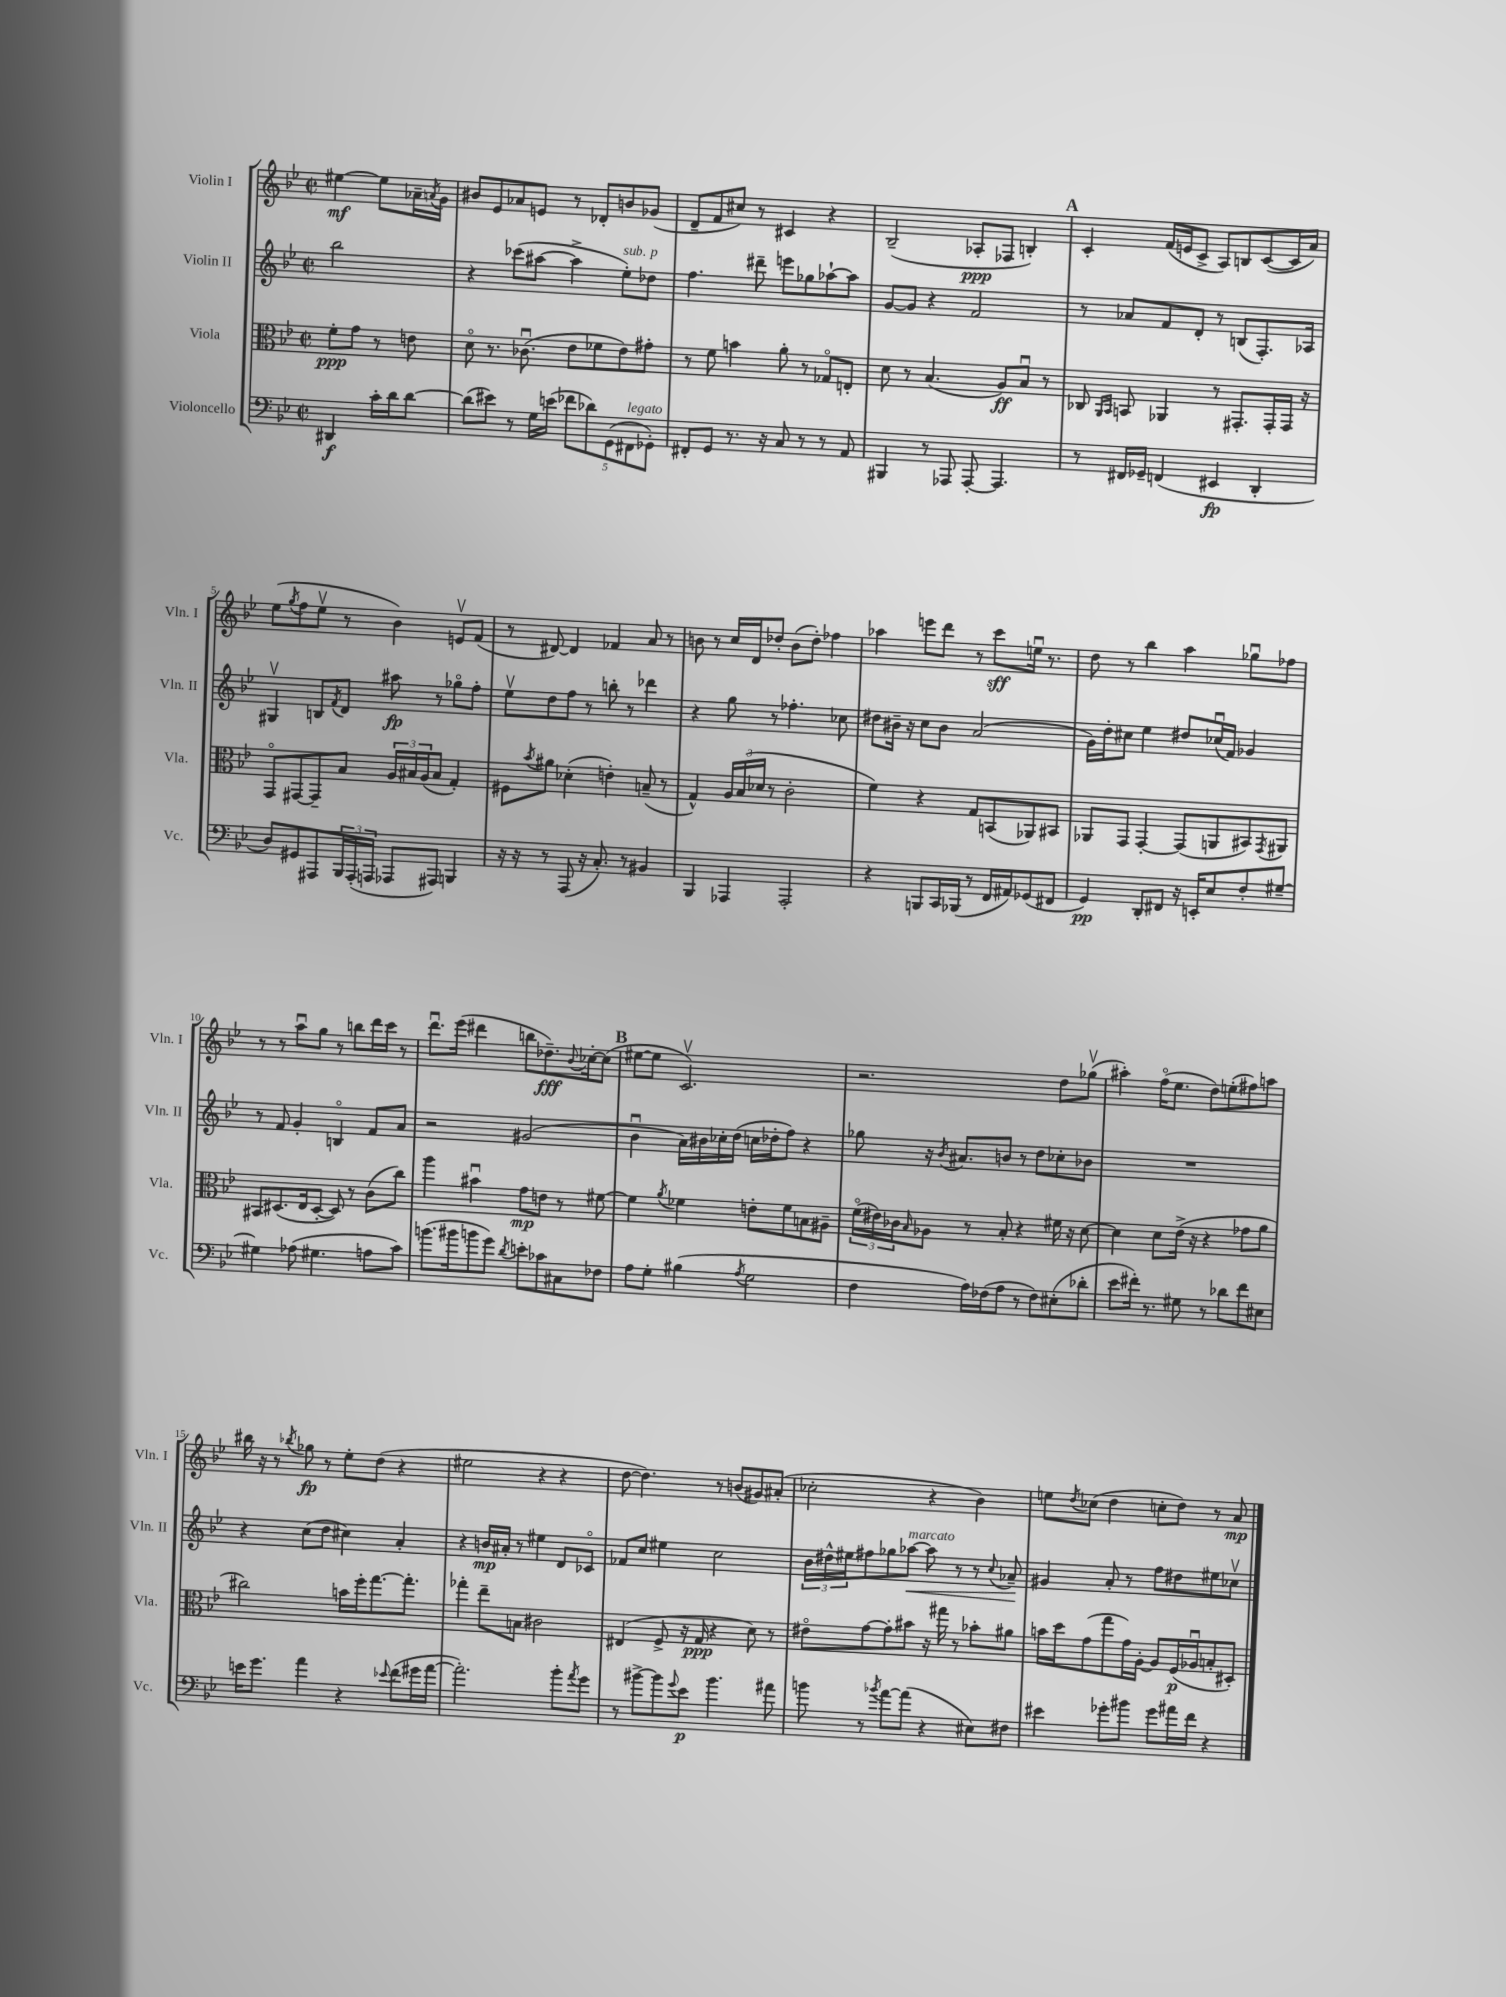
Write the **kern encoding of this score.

**kern	**dynam	**kern	**dynam	**kern	**dynam	**kern	**dynam
*part4	*part4	*part3	*part3	*part2	*part2	*part1	*part1
*staff4	*staff4	*staff3	*staff3	*staff2	*staff2	*staff1	*staff1
*I"Violoncello	*	*I"Viola	*	*I"Violin II	*	*I"Violin I	*
*I'Vc.	*	*I'Vla.	*	*I'Vln. II	*	*I'Vln. I	*
*clefF4	*	*clefC3	*	*clefG2	*	*clefG2	*
*k[b-e-]	*	*k[b-e-]	*	*k[b-e-]	*	*k[b-e-]	*
*M2/2	*	*M2/2	*	*M2/2	*	*M2/2	*
*met(c|)	*	*met(c|)	*	*met(c|)	*	*met(c|)	*
=	=	=	=	=	=	=	=
4DD#X/	f	8f'\L	ppp	2bb-\	.	[4ee#X\	mf
.	.	8g\J	.	.	.	.	.
16c'\LL	.	8r	.	.	.	8ee#\L]	.
16d\J	.	.	.	.	.	.	.
[8d\J	.	8en\	.	.	.	16a-X~\L	.
.	.	.	.	.	.	8qan/	.
.	.	.	.	.	.	16g\JJ	.
=1	=1	=1	=1	=1	=1	=1	=1
(8d\L]	.	8d\	.	4r	.	8b#X/L	.
8e#X\J)	.	8.r	.	.	.	8e-/	.
8r	.	.	.	(8ccc-X\L	.	8a-X/	.
.	.	(8.c-Xu\	.	.	.	.	.
16G\LL	.	.	.	[8aa#X\J	.	8en/J	.
(16en\JJ	.	.	.	.	.	.	.
10f-X\L	.	8e-\L	.	4aa#^\]	.	8r	.
10d-X\)	.	.	.	.	.	.	.
.	.	8f-X\	.	.	.	8d-X'/L	.
(10GG\	.	.	.	.	.	.	.
!	!	!	!	!LO:TX:a:i:t=sub. p	!	!	!
.	.	8e-\)	.	8ee-'\L)	.	8bn/	.
!LO:TX:a:i:t=legato	!	!	!	!	!	!	!
10FF#X\	.	.	.	.	.	.	.
.	.	8g#X'\J	.	8dd-X\J	.	(8g-X/J	.
10GG-X'\J)	.	.	.	.	.	.	.
=2	=2	=2	=2	=2	=2	=2	=2
8FF#X'/L	.	8r	.	4.ff\	.	8d~/L	.
8GG/J	.	8f\	.	.	.	8f/	.
8.r	.	4bn\	.	.	.	8cc#X/J)	.
.	.	.	.	8ddd#X~\	.	8r	.
16r	.	.	.	.	.	.	.
8C/	.	8a'\	.	8eeen\L	.	4c#X/	.
8r	.	8r	.	8gg-X\	.	.	.
8r	.	8G-X/L	.	[8aa-X`\	.	4r	.
8AA/	.	8En'/J	.	8aa-\J]	.	.	.
=3	=3	=3	=3	=3	=3	=3	=3
4BBB#X/	.	8d\	.	[8g/L	.	(2B-~/	.
.	.	8r	.	8g/J]	.	.	.
8r	.	(4.B-/	.	4r	.	.	.
8AAA-X/	.	.	.	.	.	.	.
[8AAA-'/	.	.	.	2f/	.	8A-X'/L	ppp
4.AAA-/]	.	8A/L)	ff	.	.	8F-X/J	.
.	.	8B-u/J	.	.	.	4Bn'/)	.
.	.	8r	.	.	.	.	.
!!LO:REH:place=s1:t=A
=4	=4	=4	=4	=4	=4	=4	=4
8r	.	8C-X/	.	8r	.	4c'/	.
.	.	16qqAA/LL	.	.	.	.	.
.	.	16qqBB-/JJ	.	.	.	.	.
16FF#X/LL	.	8BBn/	.	8a-X/L	.	.	.
16GG-X~/JJ	.	.	.	.	.	.	.
(4FFn/	.	4AA-X/	.	8f/	.	(16f/LL	.
.	.	.	.	.	.	16en/J	.
.	.	.	.	8d'/J	.	8c^/J	.
4EE#X/	fp	8r	.	8r	.	8A/L)	.
.	.	8.GG#X'/L	.	(8Bn/L	.	8Bn/	.
4DD'/	.	.	.	8.F'/)	.	([8c/	.
.	.	16GG#'/L	.	.	.	.	.
.	.	16GG#/JJ	.	.	.	16c/L]	.
.	.	16r	.	16A-X/Jk	.	16a/JJ)	.
!!LO:LB:g=z
=5	=5	=5	=5	=5	=5	=5	=5
8D/L)	.	8GG/L	.	4G#Xv/	.	(8ee-\L	.
.	.	.	.	.	.	8qgg/	.
8GG#X/	.	[8GG#X/	.	.	.	8ff\	.
8AAA#X/	.	8GG#~/]	.	8Bn/L	.	8ee-v\J	.
.	.	.	.	8qf/	.	.	.
24BBB-/L	.	8B-/J	.	8d/J	.	8r	.
(24AAA#'/	.	.	.	.	.	.	.
24AAAn/JJ	.	.	.	.	.	.	.
8AAA-X/L	.	24A/LL	.	8aa#X\	fp	4b-\)	.
.	.	24B#X/	.	.	.	.	.
.	.	(24A/J	.	.	.	.	.
8AAA#X/J)	.	8B#/J	.	8r	.	.	.
4BBBn/	.	4G'/)	.	8gg-X\L	.	8env/L	.
.	.	.	.	8ff'\J	.	(8f/J	.
=6	=6	=6	=6	=6	=6	=6	=6
16r	.	8F#X\L	.	8ee-v\L	.	8r	.
16r	.	.	.	.	.	.	.
.	.	8qb-/	.	.	.	.	.
8r	.	8a#X\J	.	8dd\	.	[8d#X/)	.
(8AAA/	.	(4d-X'\	.	8ff\J	.	4d#/]	.
16r	.	.	.	8r	.	.	.
8.C'/)	.	.	.	.	.	.	.
.	.	4en'\)	.	8bbn'\	.	4f-X/	.
8r	.	.	.	8r	.	.	.
4BB#X/	.	(8Bn~/	.	4ddd-X\	.	8a/	.
.	.	8r	.	.	.	8r	.
=7	=7	=7	=7	=7	=7	=7	=7
4BBB-/	.	4G^^/)	.	4r	.	8bn\	.
.	.	.	.	.	.	8r	.
4AAA-X/	.	24A/LL	.	8gg\	.	16cc/LL	.
.	.	(24B-/	.	.	.	.	.
.	.	.	.	.	.	16d/J	.
.	.	24d-X/JJ	.	.	.	.	.
.	.	8r	.	8r	.	8dd-X'/J	.
2AAA-'/	.	2c'\	.	4.ff-X'\	.	(8b\L	.
.	.	.	.	.	.	8dd-'\J)	.
.	.	.	.	.	.	4ff-X\	.
.	.	.	.	8cc-X\	.	.	.
=8	=8	=8	=8	=8	=8	=8	=8
4r	.	4f\)	.	8dd#X\L	.	4aa-X\	.
.	.	.	.	16b#X~\Jk	.	.	.
.	.	.	.	16r	.	.	.
8BBBn/L	.	4r	.	8cc\L	.	8eeen\L	.
16CC/L	.	.	.	8b#\J	.	8ddd\J	.
(16BBB-X/JJ	.	.	.	.	.	.	.
8r	.	8G/L	.	(2a/	.	8r	.
16FF/LL	.	(8BBn/	.	.	.	8ccc\L	sff
16AA#X/J)	.	.	.	.	.	.	.
(8GG-X/	.	8AA-X/)	.	.	.	16eenu\Jk	.
.	.	.	.	.	.	8.r	.
8FF#X/J	.	8BB#X/J	.	.	.	.	.
=9	=9	=9	=9	=9	=9	=9	=9
4GG/)	pp	8AA-X/L	.	16g\LL)	.	8dd\	.
.	.	.	.	16dd'\J	.	.	.
.	.	8GG/J	.	8cc#X\J	.	8r	.
8DD'/L	.	[4GG'/	.	4ee-\	.	4bb-\	.
8FF#X/J	.	.	.	.	.	.	.
16r	.	(8GG/L]	.	8dd#X/L	.	4aa\	.
16EEn'/KL	.	.	.	.	.	.	.
8E-/	.	8AAn/	.	(16cc-Xu/L	.	.	.
.	.	.	.	16f/JJ)	.	.	.
8F'/	.	8BB#X/)	.	4g-X/	.	8gg-Xu\L	.
.	.	8qGG/	.	.	.	.	.
[8G#X~/J	.	8AA#X/J	.	.	.	8ff-X\J	.
!!LO:LB:g=z
=10	=10	=10	=10	=10	=10	=10	=10
4G#X\]	.	8BB#X/L	.	8r	.	8r	.
.	.	(8.D#X/	.	8f/	.	8r	.
(8A-X\	.	.	.	4g'/	.	8aau\L	.
.	.	16E-/k	.	.	.	.	.
4.G#X\	.	[8D#'/J	.	.	.	8gg\J	.
.	.	8D#/])	.	4Bn/	.	8r	.
.	.	8r	.	.	.	8bbn\L	.
8An\L	.	(8c\L	.	8f/L	.	16ddd\L	.
.	.	.	.	.	.	16ccc\JJ	.
8c\J)	.	8cc\J)	.	8a/J	.	8r	.
=11	=11	=11	=11	=11	=11	=11	=11
(8.bn\L	.	4aa\	.	2r	.	8.dddu\L	.
16b#X\k	.	.	.	.	.	(16eee-\Jk	.
8bn\	.	4b#Xu\	.	.	.	4ddd#X\	.
8g\J)	.	.	.	.	.	.	.
8qd/	.	.	.	.	.	.	.
8en'\L	.	8g\L	mp	(2g#X/	.	8bbn\L	.
8c-X\	.	8en\J	.	.	.	8.dd-X~\)	fff
8C#X\	.	8r	.	.	.	.	.
.	.	.	.	.	.	8qqb-/	.
.	.	.	.	.	.	[16cc-X'\k	.
8F-X\J	.	[8f#X\	.	.	.	(8cc-\J]	.
!!LO:REH:place=s1:t=B
=12	=12	=12	=12	=12	=12	=12	=12
8A\L	.	4f#\]	.	4b-u\	.	[8ee#X\L	.
8G'\J	.	.	.	.	.	8ee#\J]	.
.	.	8qa/	.	.	.	.	.
(4B#X\	.	4f-X\	.	16a\LL)	.	2.cv/)	.
.	.	.	.	16b#X\	.	.	.
.	.	.	.	16cc-X'\	.	.	.
.	.	.	.	(16dd\JJ	.	.	.
8qA/	.	.	.	.	.	.	.
2G\	.	8en'\L	.	16ccn\LL	.	.	.
.	.	.	.	16dd-X'\J	.	.	.
.	.	8f-\	.	8ff\J)	.	.	.
.	.	8Bn\	.	4r	.	.	.
.	.	8A#X~\J	.	.	.	.	.
=13	=13	=13	=13	=13	=13	=13	=13
4F\	.	(24f\LL	.	8gg-X\	.	2.r	.
.	.	24e#X\)	.	.	.	.	.
.	.	24c-X\J	.	.	.	.	.
.	.	16qqB-/	.	.	.	.	.
.	.	8A-X\J	.	16r	.	.	.
.	.	.	.	8qb-/	.	.	.
.	.	.	.	8.a#X/L	.	.	.
16A\LL)	.	8r	.	.	.	.	.
(16F-X\J	.	.	.	.	.	.	.
8A\J	.	8B-'/	.	8bn/J	.	.	.
8r	.	4r	.	8r	.	.	.
8F-\L)	.	.	.	8dd\L	.	.	.
(8E#X'\	.	16f#X\	.	8cc-X'\	.	8dd\L	.
.	.	16r	.	.	.	.	.
8d-X'\J	.	[8d\	.	8b-X\J	.	(8gg-Xv\J	.
=14	=14	=14	=14	=14	=14	=14	=14
8e-\L	.	4d\]	.	1r	.	4aa#X'\)	.
16f#X'\Jk)	.	.	.	.	.	.	.
8.r	.	.	.	.	.	.	.
.	.	8d\L	.	.	.	(16ff\KL	.
.	.	.	.	.	.	8.ee-\J	.
8G#X\	.	(16e-^\Jk	.	.	.	.	.
.	.	16r	.	.	.	.	.
8r	.	4r	.	.	.	8dd\L)	.
8d-X\L	.	.	.	.	.	(8een'\	.
8f#\	.	8g-X\L	.	.	.	8ff#X\)	.
8E#X\J	.	8a\J	.	.	.	8aan\J	.
!!LO:LB:g=z
=15	=15	=15	=15	=15	=15	=15	=15
16en\KL	.	2cc#X\)	.	4r	.	16bb#X\	.
8.g\J	.	.	.	.	.	16r	.
.	.	.	.	.	.	8r	.
.	.	.	.	.	.	8qbb-X/	.
4a\	.	.	.	(8cc\L	.	8gg-X\	fp
.	.	.	.	8dd\J	.	8r	.
4r	.	16bn\LL	.	4cc#X\)	.	8ee-'\L	.
.	.	16ff'\J	.	.	.	.	.
.	.	[8.gg\	.	.	.	(8dd\J	.
8qqe-X/	.	.	.	.	.	.	.
(8f\L	.	.	.	4a'/	.	4r	.
.	.	8.gg'\J]	.	.	.	.	.
16g#X\L	.	.	.	.	.	.	.
[16a\JJ	.	.	.	.	.	.	.
=16	=16	=16	=16	=16	=16	=16	=16
2.a'\])	.	4gg-X'\	.	4r	.	2ee#X\	.
.	.	8ee-~\L	.	16bn/LL	mp	.	.
.	.	.	.	16a#X'/JJ	.	.	.
.	.	8Bn\J	.	8r	.	.	.
.	.	2c#X\	.	4ee#X\	.	4r	.
8b-'\L	.	.	.	8d/L	.	4r	.
8qa/	.	.	.	.	.	.	.
8g\J	.	.	.	8c-X/J	.	.	.
=17	=17	=17	=17	=17	=17	=17	=17
8r	.	(4E#X/	.	8f-X/L	.	[8dd\	.
[8b#X^\L	.	.	.	8cc/J	.	4.dd\])	.
8b#\]	.	8F^/	.	4ee#X\	.	.	.
8qqg/	.	.	.	.	.	.	.
8e-\J	p	16r	.	.	.	.	.
.	.	16G/	ppp	.	.	.	.
4.b#\	.	4r	.	2cc\	.	8r	.
.	.	.	.	.	.	(8bn/L	.
.	.	8d\)	.	.	.	8g#X/)	.
8a#X\	.	8r	.	.	.	(8a#X'/J	.
=18	=18	=18	=18	=18	=18	=18	=18
8bn\	.	8e#X\L	.	24b-\LL	.	2cc-X'\	.
.	.	.	.	24dd#X^^\	.	.	.
.	.	.	.	24ee#X\J	.	.	.
8r	.	[8g\	.	8ff#X\	.	.	.
8qb-X/	.	.	.	.	.	.	.
[8a\L	.	8g'\]	.	8gg-X\	.	.	.
!	!	!	!	!LO:TX:a:i:t=marcato	!	!	!
!	!	!	!	!	!LO:HP:b	!	!
(8a\J]	.	8b#X\J	.	[8aa-X\J	<	.	.
4r	.	16r	.	8aa-\]	.	4r	.
.	.	16gg#X\	.	.	.	.	.
.	.	8r	.	8r	.	.	.
8E#X\L)	.	8b-X'\L	.	8r	.	4b-\)	.
.	.	.	.	8qqcc/	.	.	.
8F#X\J	.	8a#X\J	.	8a-X~/	.	.	.
.	.	.	.	.	[	.	.
=19	=19	=19	=19	=19	=19	=19	=19
4e#X\	.	16bn\LL	.	4g#X/	.	8een\L	.
.	.	16dd\J	.	.	.	.	.
.	.	.	.	.	.	8qdd/	.
.	.	(8g\	.	.	.	(8cc-X\J	.
8g-X'\L	.	8gg\	.	8a'/	.	4dd\	.
8b#X\J	.	16g\L)	.	8r	.	.	.
.	.	[16A'\JJ	.	.	.	.	.
8g-\L	.	8A/L]	.	8ff\L	.	8ccn'\L	.
16a#X\L	.	(16F/L	p	8dd#X\	.	8dd\J)	.
16f\JJ	.	16A-Xu/J	.	.	.	.	.
4r	.	8Bn'/	.	8ee#X\	.	8r	.
.	.	8D#X'/J)	.	8cc-Xv\J	.	8a/	mp
==	==	==	==	==	==	==	==
*-	*-	*-	*-	*-	*-	*-	*-
